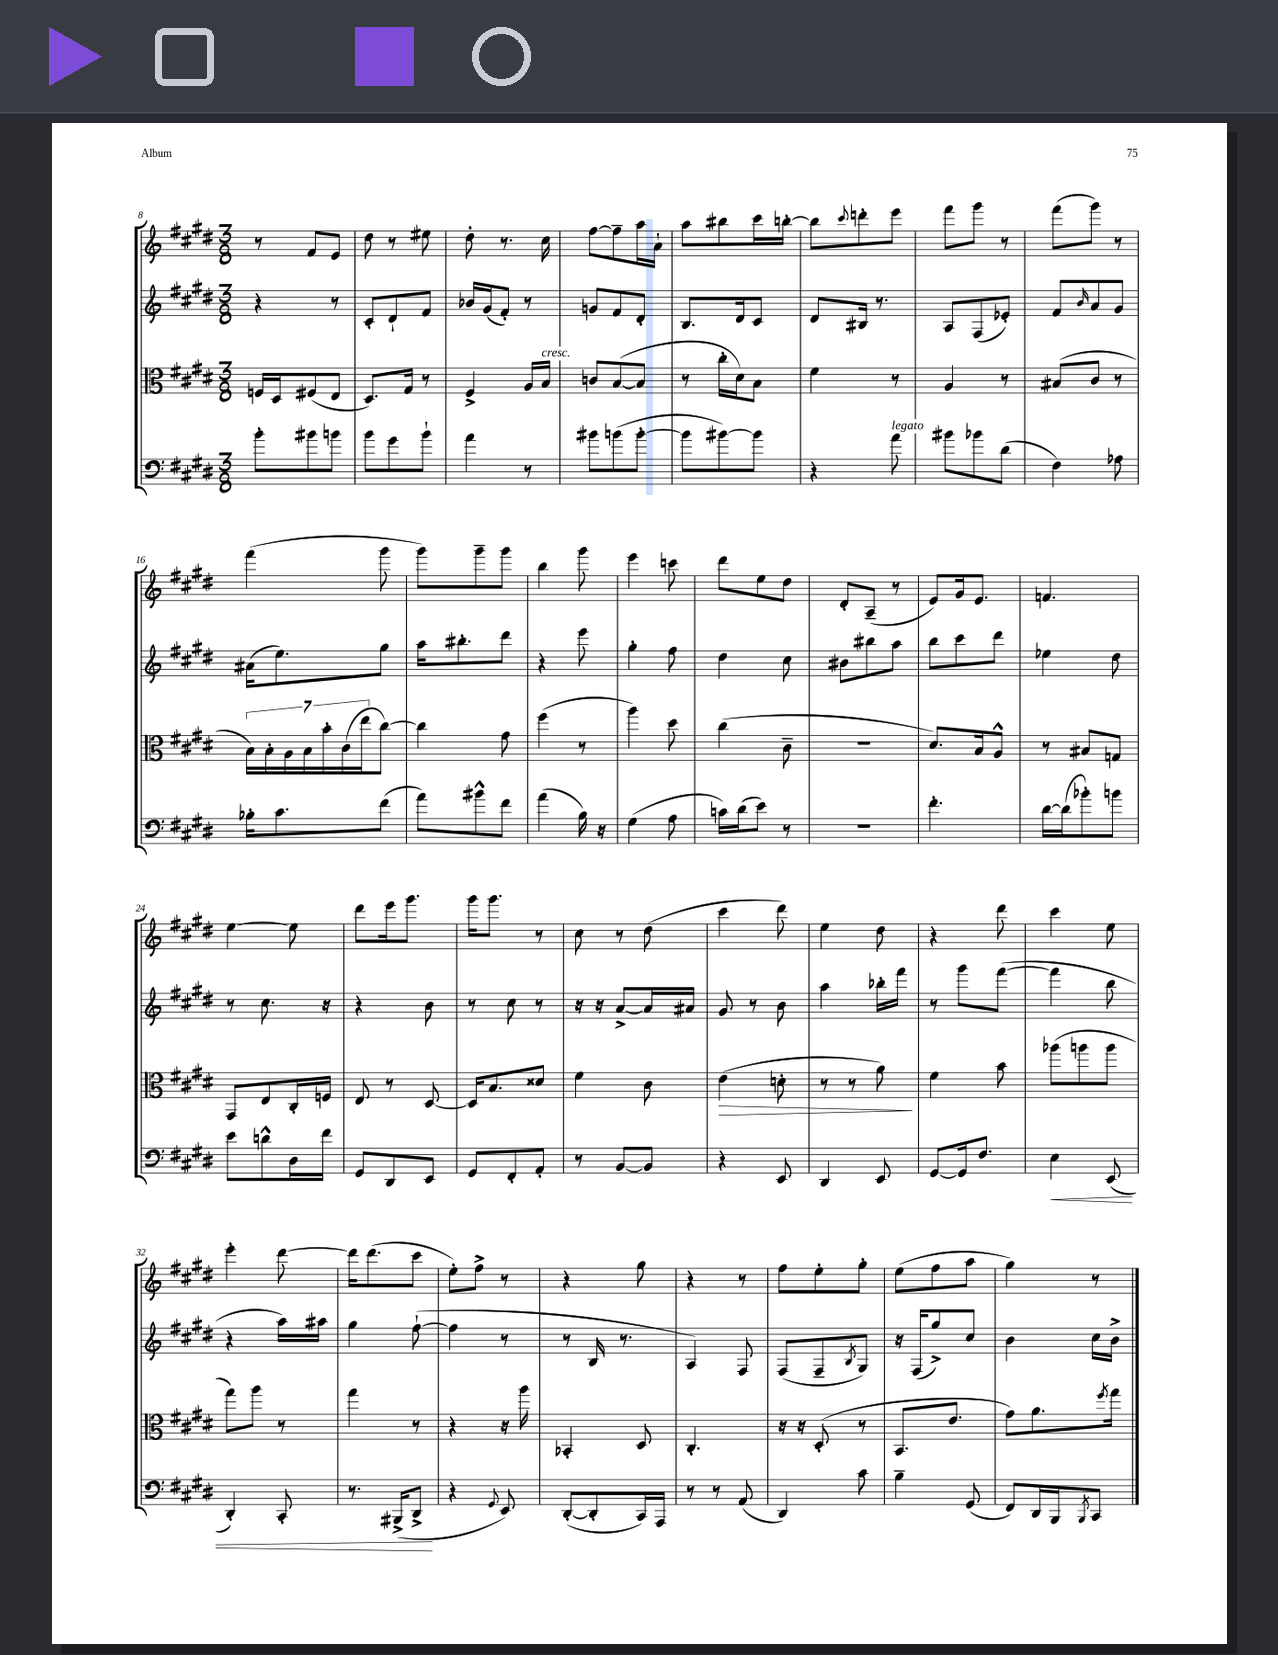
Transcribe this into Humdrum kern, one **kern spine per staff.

**kern	**dynam	**kern	**dynam	**kern	**kern
*part4	*part4	*part3	*part3	*part2	*part1
*staff4	*staff4	*staff3	*staff3	*staff2	*staff1
*clefF4	*	*clefC3	*	*clefG2	*clefG2
*k[f#c#g#d#]	*	*k[f#c#g#d#]	*	*k[f#c#g#d#]	*k[f#c#g#d#]
*M3/8	*	*M3/8	*	*M3/8	*M3/8
=8	=8	=8	=8	=8	=8
8b'\L	.	16Fn/LL	.	4r	8r
.	.	16D#/J	.	.	.
8b#X\	.	(8F#X/	.	.	8f#/L
8bn\J	.	8E/J	.	8r	8e/J
=9	=9	=9	=9	=9	=9
8b\L	.	8.D#/L)	.	8c#'/L	8dd#\
8g#\	.	.	.	8d#`/	8r
.	.	16G#/Jk	.	.	.
8b`\J	.	8r	.	8f#/J	8ee#X\
=10	=10	=10	=10	=10	=10
4a\	.	4F#^/	.	16b-X/LL	8dd#'\
.	.	.	.	(16g#/J	.
.	.	.	.	8f#'/J)	8.r
8r	.	16A/LL	.	8r	.
!	!	!LO:TX:a:i:t=cresc.	!	!	!
.	.	16B/JJ	.	.	16cc#\
=11	=11	=11	=11	=11	=11
8b#X\L	.	8cn/L	.	8gn/L	[8ff#\L
(8bn\	.	([8B/	.	8f#/	8ff#~\]
[8b'\J	.	8B/J]	.	8d#'/J	16aa\L
.	.	.	.	.	16a`\JJ
=12	=12	=12	=12	=12	=12
8b\L]	.	8r	.	8.B/L	8aa\L
[8b#X\)	.	16cc#'\LL	.	.	8bb#X\
.	.	16d#\J)	.	16d#/k	.
8b#\J]	.	8B\J	.	8c#/J	16ccc#\L
.	.	.	.	.	[16bbn'\JJ
=13	=13	=13	=13	=13	=13
4r	.	4f#\	.	8d#/L	8bb\L]
.	.	.	.	.	8qqccc#/
.	.	.	.	16B#X/Jk	8dddn'\
.	.	.	.	8.r	.
!LO:TX:a:i:t=legato	!	!	!	!	!
8a\	.	8r	.	.	8eee\J
=14	=14	=14	=14	=14	=14
8b#X\L	.	4A/	.	8A/L	8fff#\L
8b-X\	.	.	.	(8F#/	8ggg#\J
(8d#\J	.	8r	.	8e-X'/J)	8r
=15	=15	=15	=15	=15	=15
4F#\)	.	(8B#X/L	.	8f#/L	(8fff#\L
.	.	.	.	16qqb/	.
.	.	8c#/J	.	8a/	8ggg#\J)
8A-X\	.	8r	.	8g#/J	8r
!!LO:LB:g=z
=16	=16	=16	=16	=16	=16
16B-X'\KL	.	28B\LL)	.	(16a#X\KL	(4fff#\
.	.	28B'\	.	.	.
8.c#\	.	.	.	8.ee\)	.
.	.	28A\	.	.	.
.	.	28B\	.	.	.
.	.	28b'\	.	.	.
.	.	(28c#\	.	.	.
.	.	28ee\J	.	.	.
(8f#\J	.	[8cc#\J)	.	8gg#\J	8ggg#\
=17	=17	=17	=17	=17	=17
8a\L)	.	4cc#\]	.	16aa\KL	8ggg#\L)
.	.	.	.	8.bb#X'\	.
8b#X^^\	.	.	.	.	8ggg#~\
8f#\J	.	8g#\	.	8ddd#\J	8ggg#\J
=18	=18	=18	=18	=18	=18
(4a\	.	(4ff#\	.	4r	4bb\
16B\)	.	8r	.	8eee\	8ggg#\
16r	.	.	.	.	.
=19	=19	=19	=19	=19	=19
(4G#\	.	4aa\)	.	4gg#'\	4eee\
8A\	.	8dd#\	.	8ff#\	8cccn\
=20	=20	=20	=20	=20	=20
16cn\LL)	.	(4cc#\	.	4dd#\	8ddd#\L
(16d#\J	.	.	.	.	.
8e\J)	.	.	.	.	8ee\
8r	.	8c#~\	.	8cc#\	8dd#\J
=21	=21	=21	=21	=21	=21
4.r	.	4.r	.	8b#X\L	8d#'/L
.	.	.	.	8bb#X\	(8A~/J
.	.	.	.	8aa\J	8r
=22	=22	=22	=22	=22	=22
4.f#'\	.	8.d#/L)	.	8bb\L	8e/L)
.	.	.	.	8ccc#\	16g#/k
.	.	16B/k	.	.	8.e/J
.	.	8A^^/J	.	8ddd#\J	.
=23	=23	=23	=23	=23	=23
[16d#\LL	.	8r	.	4ee-X\	4.fn/
(16d#\J]	.	.	.	.	.
8b-X'\)	.	8B#X/L	.	.	.
8bn\J	.	8Gn/J	.	8dd#\	.
!!LO:LB:g=z
=24	=24	=24	=24	=24	=24
8e\L	.	8GG#/L	.	8r	[4ee\
8dn^^\	.	8E/	.	8.cc#\	.
16D#\L	.	16C#'/L	.	.	8ee\]
16f#\JJ	.	16Fn/JJ	.	16r	.
=25	=25	=25	=25	=25	=25
8GG#/L	.	8E/	.	4r	8ddd#\L
8DD#/	.	8r	.	.	16eee\k
.	.	.	.	.	8.ggg#\J
8EE/J	.	[8D#/	.	8b\	.
=26	=26	=26	=26	=26	=26
8GG#/L	.	16D#/KL]	.	8r	16ggg#\KL
.	.	8.B/	.	.	8.ggg#\J
8FF#'/	.	.	.	8cc#\	.
8AA'/J	.	8d##X/J	.	8r	8r
=27	=27	=27	=27	=27	=27
8r	.	4f#\	.	16r	8cc#\
.	.	.	.	16r	.
[8BB/L	.	.	.	[8a^/L	8r
8BB/J]	.	8c#\	.	16a/L]	(8dd#\
.	.	.	.	16a#X/JJ	.
=28	=28	=28	=28	=28	=28
!	!	!	!LO:HP:b	!	!
4r	.	(4e\	>	8g#/	4ccc#\
.	.	.	.	8r	.
8EE/	.	8dn'\	.	8b\	8ddd#\)
=29	=29	=29	=29	=29	=29
4DD#/	.	8r	.	4aa\	4ee\
.	.	8r	.	.	.
8EE/	.	8a\)	.	16bb-X'\LL	8dd#\
.	.	.	.	16fff#\JJ	.
.	.	.	]	.	.
=30	=30	=30	=30	=30	=30
[8GG#/L	.	4f#\	.	8r	4r
16GG#/k]	.	.	.	8ggg#\L	.
8.F#/J	.	.	.	.	.
.	.	8b\	.	([8fff#\J	8ddd#\
=31	=31	=31	=31	=31	=31
!	!LO:HP:b	!	!	!	!
4E\	<	(8aa-X\L	.	4fff#\]	4ccc#\
.	.	8aan\	.	.	.
(8EE/	.	8aa\J	.	8bb\	8ee\
!!LO:LB:g=z
=32	=32	=32	=32	=32	=32
4DD#'/)	.	8gg#\L)	.	4r	4eee'\
.	.	8aa\J	.	.	.
8CC#'/	.	8r	.	16aa\LL)	[8ddd#\
.	.	.	.	16aa#X\JJ	.
=33	=33	=33	=33	=33	=33
8.r	.	4gg#\	.	4gg#\	16ddd#\KL]
.	.	.	.	.	(8.ddd#\
(16BBB#X^/KL	.	.	.	.	.
8DD#^/J	.	8r	.	([8ff#`\	8ccc#\J
.	[	.	.	.	.
=34	=34	=34	=34	=34	=34
4r	.	4r	.	4ff#\]	8ee'\L)
.	.	.	.	.	8ff#^\J
8qqGG#/	.	.	.	.	.
8EE/)	.	16r	.	8r	8r
.	.	16aa\	.	.	.
=35	=35	=35	=35	=35	=35
([8DD#'/L	.	4BB-X'/	.	8r	4r
8DD#'/]	.	.	.	16B/	.
.	.	.	.	8.r	.
16CC#/L)	.	8D#/	.	.	8gg#\
16AAA/JJ	.	.	.	.	.
=36	=36	=36	=36	=36	=36
8r	.	4.C#'/	.	4A/)	4r
8r	.	.	.	.	.
(8AA/	.	.	.	8F#/	8r
=37	=37	=37	=37	=37	=37
4DD#/)	.	16r	.	(8F#/L	8ff#\L
.	.	16r	.	.	.
.	.	(8D#'/	.	8F#~/	8ee'\
.	.	.	.	8qB/	.
8c#\	.	8r	.	8G#/J)	8gg#'\J
=38	=38	=38	=38	=38	=38
4B~\	.	8.BB/L	.	16r	(8ee\L
.	.	.	.	(16F#/KL	.
.	.	.	.	8gg#^/)	8ff#\
.	.	8.e/J	.	.	.
(8GG#/	.	.	.	8cc#/J	8aa\J
=39	=39	=39	=39	=39	=39
8FF#/L)	.	8g#\L)	.	4b\	4gg#\)
16DD#/L	.	8.a\	.	.	.
16BBB/J	.	.	.	.	.
8qBBB/	.	.	.	.	.
8CC#/J	.	.	.	16cc#\LL	8r
.	.	8qff#/	.	.	.
.	.	16gg#\Jk	.	16b^\JJ	.
==	==	==	==	==	==
*-	*-	*-	*-	*-	*-
